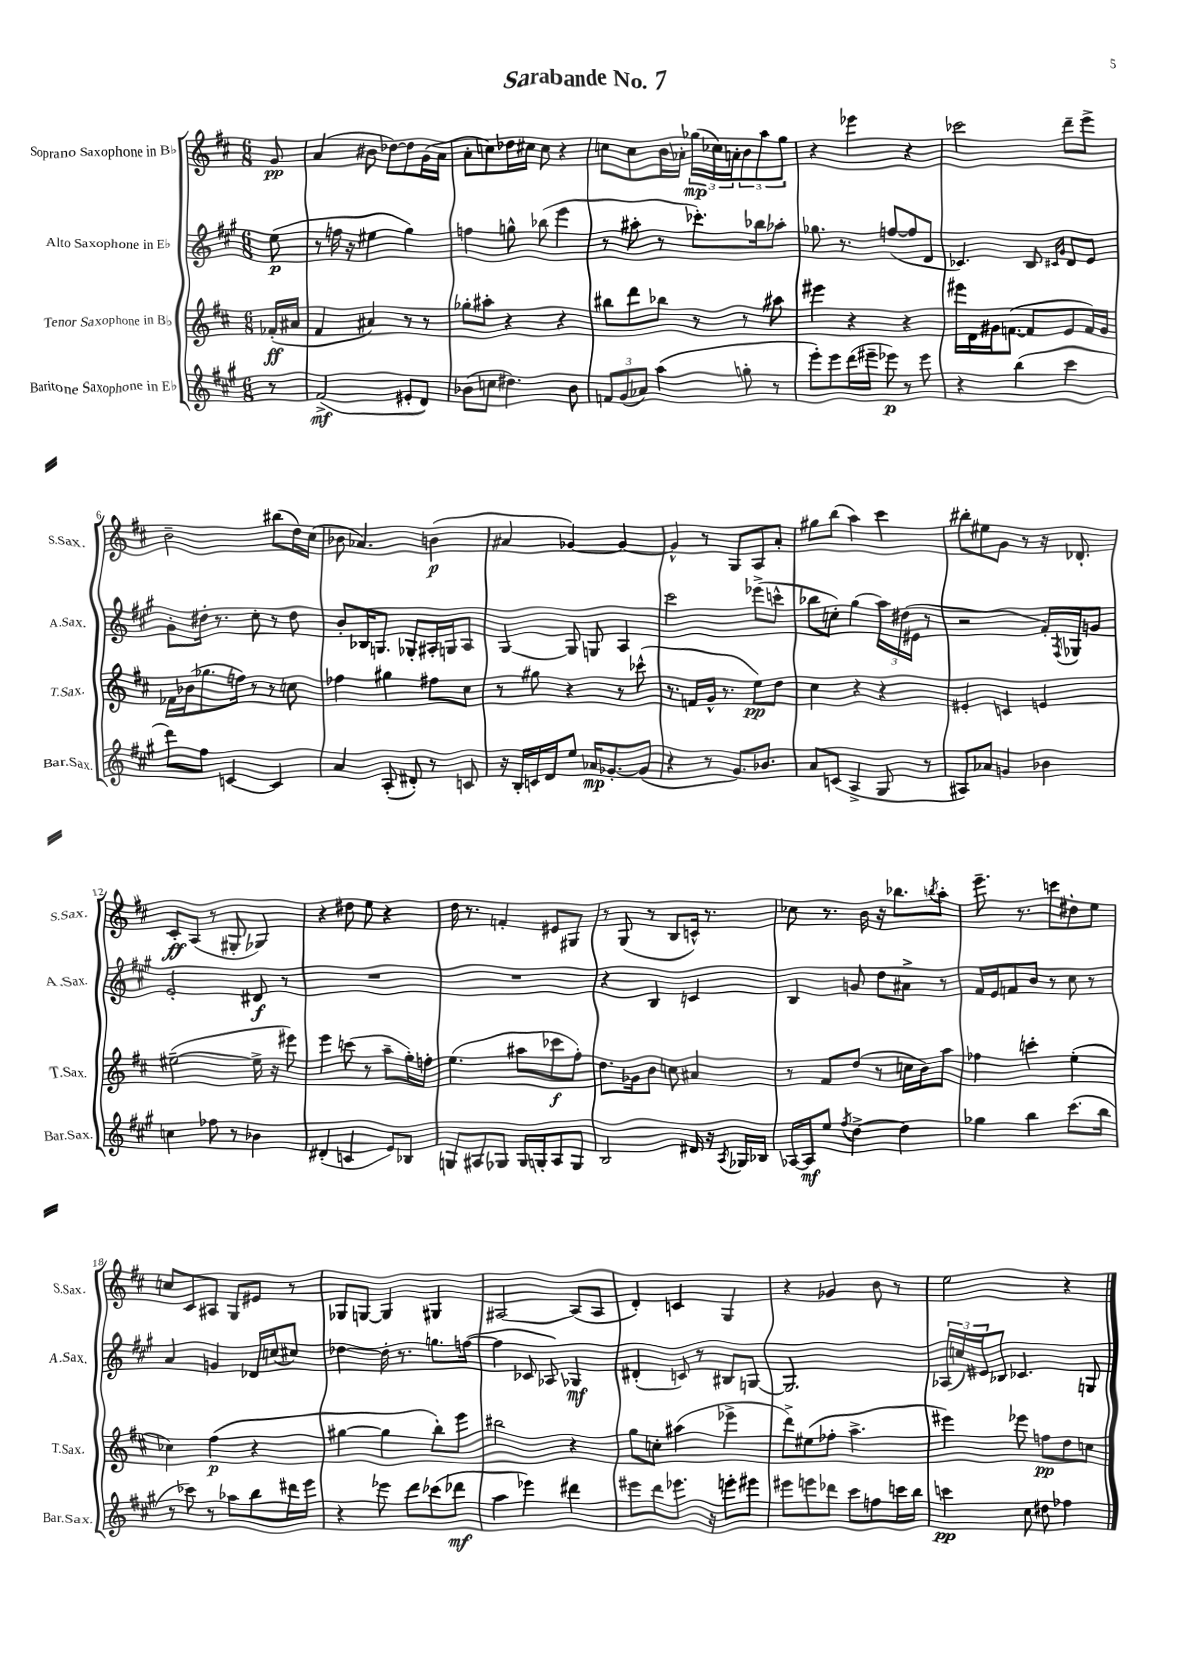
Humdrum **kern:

**kern	**kern	**kern	**kern
*staff4	*staff3	*staff2	*staff1
*clefG2	*clefG2	*clefG2	*clefG2
*k[f#c#g#]	*k[f#c#]	*k[f#c#g#]	*k[f#c#]
*M6/8	*M6/8	*M6/8	*M6/8
8r	(16f-'	(8ee	8g
.	16a#	.	.
=	=	=	=
(2f#^	4f#	8r	(4a
.	.	16ff	.
.	.	16r	.
.	4a#)	4ee#	8b#
.	.	.	[8dd-)
8e#'	8r	4gg#)	8dd-]
8d)	8r	.	(16g
.	.	.	16a
=	=	=	=
(8b-	8gg-'	4ff	8a'
8cc	8aa#'	.	8cc)
4.dd#)	4r	8gg^^	16dd-
.	.	.	16cc#
.	.	(8bb-	8cc#
.	4r	4eee	4r
8b-	.	.	.
=	=	=	=
12f	8bb#	8r	8cc
(12g#	.	.	.
.	8ddd	8aa#'	8cc
12a-)	.	.	.
(4aa	8bb-	8r	16b
.	.	.	16a-'
.	8r	8.ccc-')	(24gg-
.	.	.	24cc-)
.	.	.	24a'
8gg'	8r	.	12b
.	.	16bb-	.
.	.	.	12aa
8r	8aa#	8aa-'	.
.	.	.	12gg-
=	=	=	=
8eee')	4eee#	8.gg-	4r
8eee	.	.	.
.	.	8.r	.
(16ddd	4r	.	4eee-
16eee#~	.	.	.
8eee-)	.	([8ff	.
8r	4r	8ff]	4r
8eee-	.	8d	.
=	=	=	=
4r	16eee#	4.c-)	2ccc-
.	16d	.	.
.	16g#	.	.
.	([8.f	.	.
(4bb	.	.	.
.	8f]	8B	.
.	.	16qqc#	.
.	.	16qqg#	.
4ccc#	8e	8d	8ddd~
.	16f)	8e	8eee^
.	16g#	.	.
=	=	=	=
8ddd)	16f-	8g#'	2b~
.	(16b-	.	.
8ff#	8.gg-	16dd#'	.
.	.	8.r	.
[4c	.	.	.
.	16ff)	.	.
.	8r	8cc#'	.
4c]	8r	8r	(8bb#
.	8cc	8dd#	16dd)
.	.	.	(16cc#
=	=	=	=
4a	4ff-	8b'	8b-
.	.	16B-	4.a-)
.	.	8.G	.
(8A'	4gg#	.	.
8d#')	.	8G-'	.
8r	8ff#	16A#'	(4b
.	.	16G	.
8c	8cc#	8A#	.
=	=	=	=
16r	8r	[4G#	4a#
16B'	.	.	.
16c	8gg#	.	.
16d	.	.	.
8ee	4r	8G#]	[4g-)
16a-	.	8G	.
[8.g-'	.	.	.
.	8r	4A	4g-_
(8g-]	(8ccc-^^	.	.
=	=	=	=
4r	8.r	2ccc#	4g-^^]
.	16f	.	.
8r	16g^^	.	8r
.	8.r	.	.
8.g#)	.	.	8G
.	8ee)	(8eee-^	8A
8.b-	.	.	.
.	8dd	8ccc^^	8a'
=	=	=	=
8a	4cc#	8bb-	8gg#
(8c	.	8cc')	(8bb
4A^	4r	(4gg#	4aa)
8G#	4r	24aa)	4ccc#
.	.	(24dd#	.
.	.	24e#	.
8r	.	8r	.
=	=	=	=
8A#)	4e#'	2r	8bb#'
8a-	.	.	8ee#
4g	4c	.	8g
.	.	.	8r
4b-	4e	16f#')	16r
.	.	8qF#	.
.	.	16G-	8.d-'
.	.	8g	.
=	=	=	=
4cc	([2ee#~	2e'	8c#'
.	.	.	(8A
8ff-	.	.	8r
8r	.	.	8G#'
4b-	16ee#^]	8d#	4G-)
.	16r	.	.
.	8eee#)	8r	.
=	=	=	=
(4d#'	4eee	2.r	4r
4c	(8ccc	.	8dd#
.	8r	.	8ee
8e)	8aa~	.	4r
8B-	16gg')	.	.
.	16ff'	.	.
=	=	=	=
8G	(4.ee	2.r	16dd
.	.	.	8.r
8A#	.	.	.
8G-	.	.	4f'
16G-	8aa#	.	.
16G'	.	.	.
8A#	8ccc-	.	8e#
8G	8ff#')	.	8G#
=	=	=	=
2B	8.dd	4r	8r
.	.	.	(8G
.	16g-	.	.
.	8b	4B	8r
.	8cc	.	8B
16d#	4a#	4c	16c^^)
16r	.	.	8.r
8qA	.	.	.
16G-	.	.	.
16B-	.	.	.
=	=	=	=
[16A-	8r	4B	8cc-
16A-]	.	.	.
8ee	8f#	.	8.r
8qff#	.	.	.
[4dd^	(8dd	8g	.
.	.	.	16b
.	8r	8dd	16r
.	.	.	8.bb-
4dd]	16cc	8a#^	.
.	16b)	.	.
.	.	.	8qbb
.	8aa	8r	8aa'
=	=	=	=
4gg-	4ff-	16f#	8.eee~
.	.	16e	.
.	.	8f	.
.	.	.	8.r
4bb	4ccc'	8b	.
.	.	8r	8ccc
(8.ccc#	(4ee'	8cc#	8dd#'
.	.	8r	8ee
16bb	.	.	.
=	=	=	=
8r	4cc-)	4a	8cc
8ccc-)	.	.	8c#
8r	(4ff#	4g	8A#
8aa-	.	.	8G
8bb	4r	16d-	8e#
.	.	(16cc	.
16ddd#	.	8cc#)	8r
16eee	.	.	.
=	=	=	=
4r	[4gg#	[4dd-	8G-
.	.	.	[8G
8eee-	4gg#]	16dd-']	4G]
.	.	8.r	.
8ddd	.	.	.
(8ccc-	8bb')	8.gg	4G#
8ddd-	8eee	.	.
.	.	([16ff	.
=	=	=	=
4aa	2bb#	4ff]	[2A#
4eee-)	.	8c-	.
.	.	8A-)	.
4ddd#	4r	4G-	(8A#]
.	.	.	8A#
=	=	=	=
8eee#	8gg	(4d#'	4d')
8ddd	8cc'	.	.
8.eee-	(4aa#	8c)	4c
.	.	8r	.
16r	.	.	.
8eee'	4eee-^	8B#	4G
8eee#	.	[8G	.
=	=	=	=
8eee#	8ddd^)	2.G]	4r
8eee	(8ee#	.	.
8ddd-	8ff-'	.	4g-
8ccc#	4.aa^	.	.
8ff	.	.	8b
16ccc	.	.	8r
16bb	.	.	.
=	=	=	=
4ccc	4eee#)	(24A-	2ee
.	.	24cc)	.
.	.	24e#	.
.	.	8B-	.
8cc#	8eee-	4.c-	.
8dd#	8ff	.	.
4ff-	8dd	.	4r
.	8cc	8G	.
==	==	==	==
*-	*-	*-	*-
